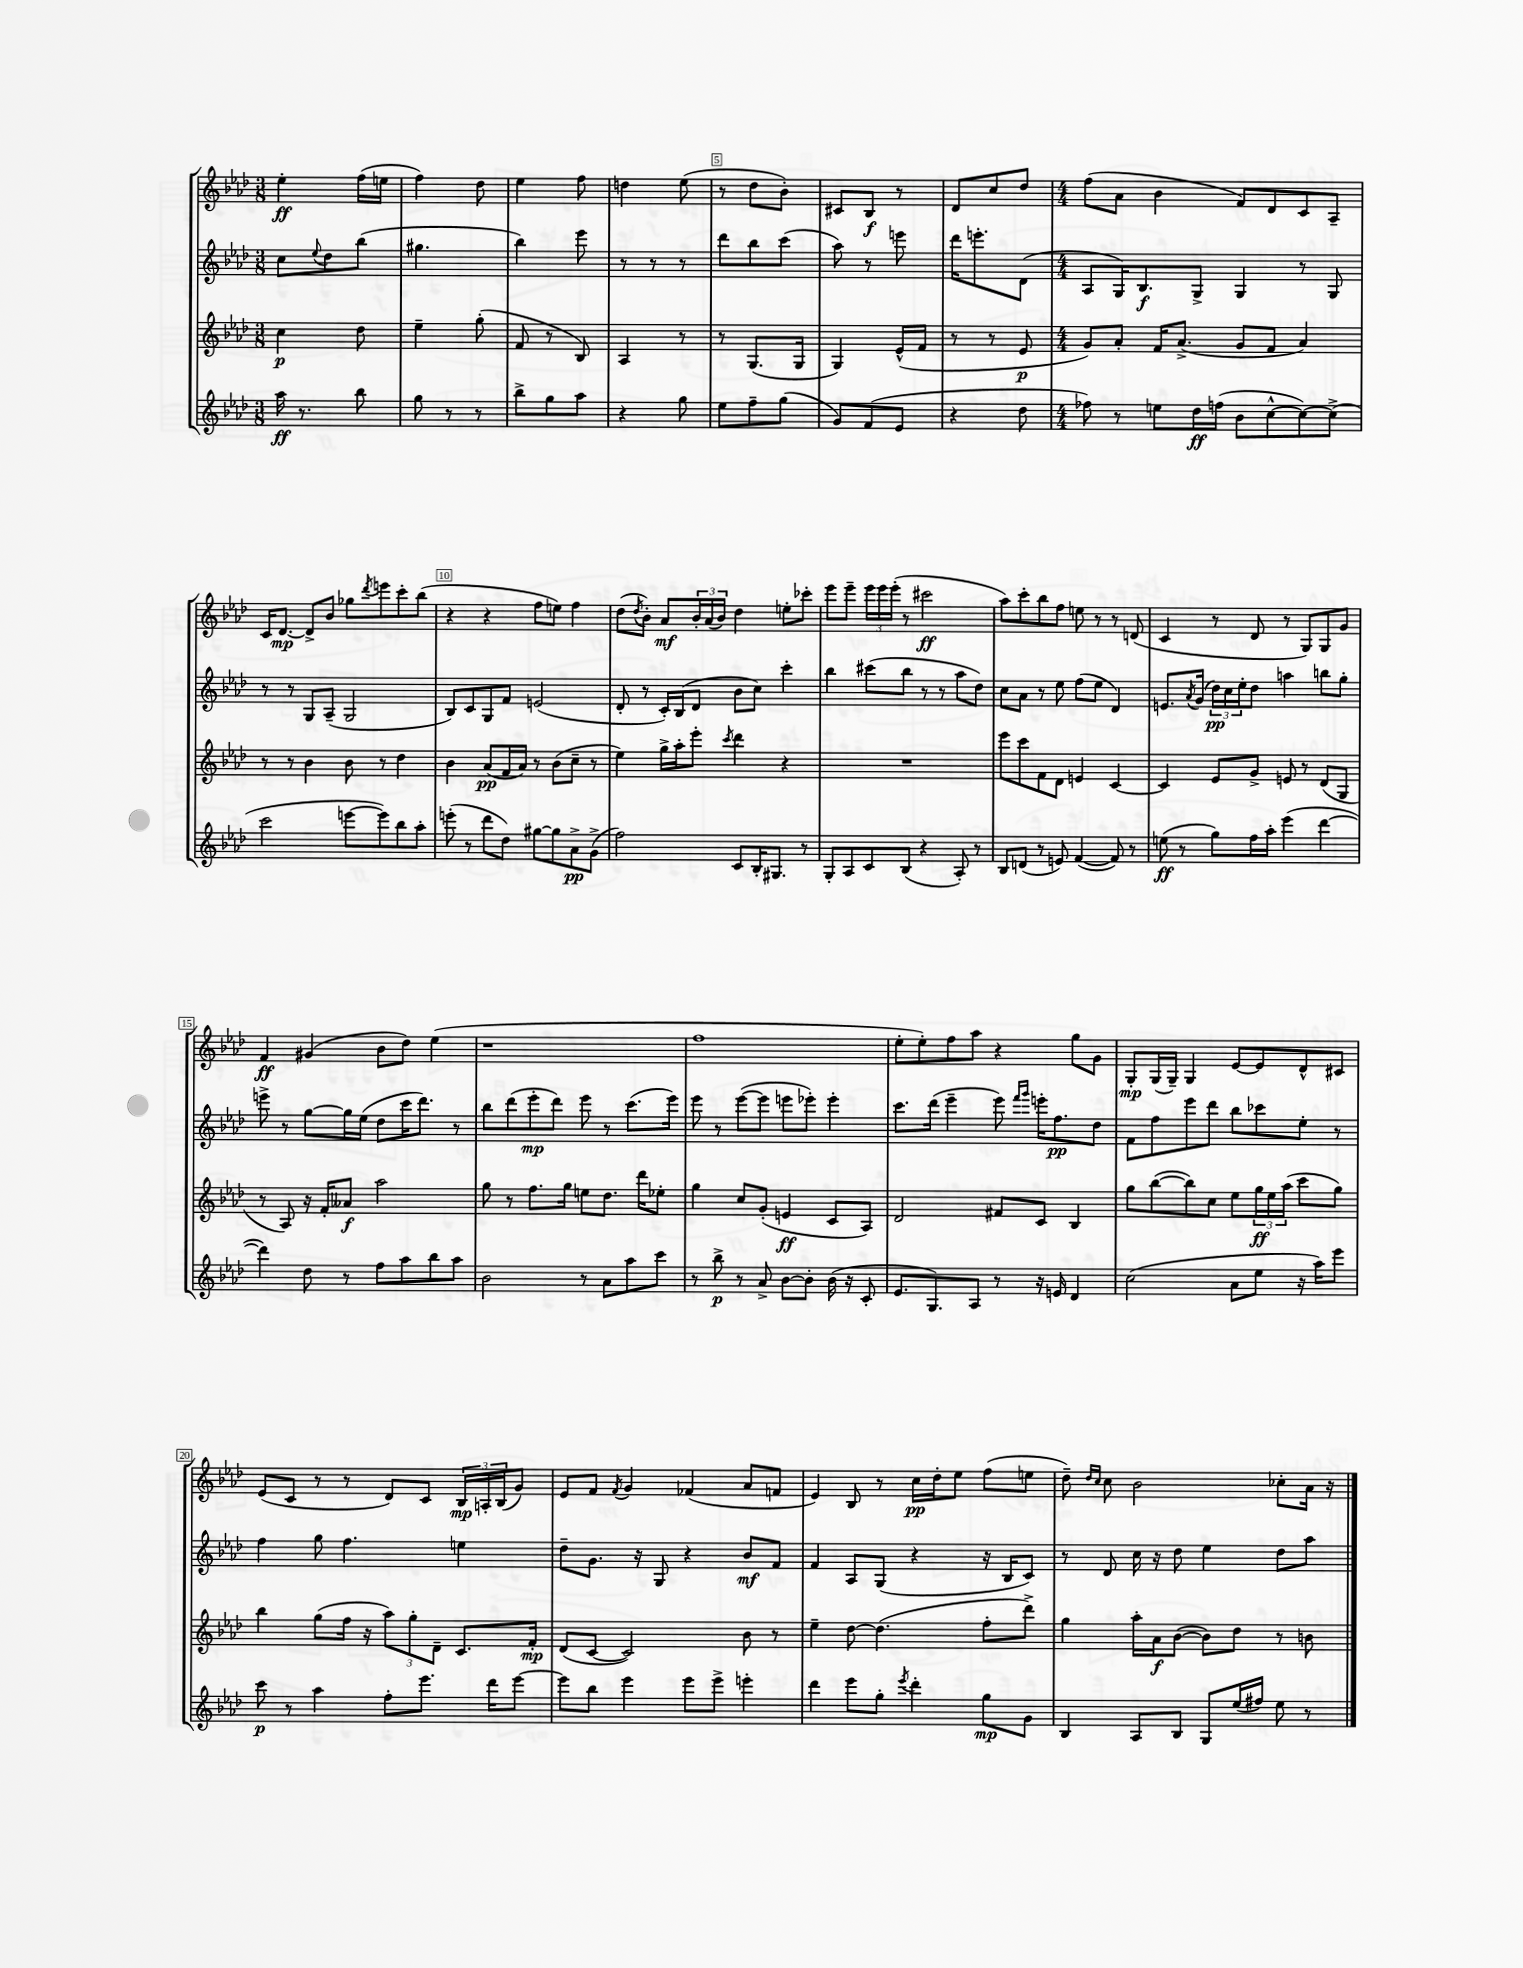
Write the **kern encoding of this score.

**kern	**dynam	**kern	**dynam	**kern	**dynam	**kern	**dynam
*part4	*part4	*part3	*part3	*part2	*part2	*part1	*part1
*staff4	*staff4	*staff3	*staff3	*staff2	*staff2	*staff1	*staff1
*clefG2	*	*clefG2	*	*clefG2	*	*clefG2	*
*k[b-e-a-d-]	*	*k[b-e-a-d-]	*	*k[b-e-a-d-]	*	*k[b-e-a-d-]	*
*M3/8	*	*M3/8	*	*M3/8	*	*M3/8	*
=1	=1	=1	=1	=1	=1	=1	=1
16aa-\	ff	4cc\	p	8cc\L	.	4ee-'\	ff
8.r	.	.	.	.	.	.	.
.	.	.	.	8qqee-/	.	.	.
.	.	.	.	8dd-\	.	.	.
8bb-\	.	8dd-\	.	(8bb-\J	.	(16ff\LL	.
.	.	.	.	.	.	16een\JJ	.
=2	=2	=2	=2	=2	=2	=2	=2
8gg\	.	4ee-~\	.	4.gg#X\	.	4ff\)	.
8r	.	.	.	.	.	.	.
8r	.	(8gg'\	.	.	.	8dd-\	.
=3	=3	=3	=3	=3	=3	=3	=3
8bb-^\L	.	8f/	.	4bb-\)	.	4ee-\	.
8gg\	.	8r	.	.	.	.	.
8aa-\J	.	8B-/)	.	8eee-\	.	8ff\	.
=4	=4	=4	=4	=4	=4	=4	=4
4r	.	4A-/	.	8r	.	4ddn\	.
.	.	.	.	8r	.	.	.
8gg\	.	8r	.	8r	.	(8ee-\	.
=5	=5	=5	=5	=5	=5	=5	=5
8ee-\L	.	8r	.	8ddd-\L	.	8r	.
8ff~\	.	(8.G/L	.	8bb-\	.	8dd-\L	.
(8gg\J	.	.	.	(8ccc\J	.	8b-'\J)	.
.	.	16G/Jk	.	.	.	.	.
=6	=6	=6	=6	=6	=6	=6	=6
8g/L)	.	4G/)	.	8aa-\)	.	8c#X/L	.
(8f/	.	.	.	8r	.	8B-/J	f
8e-/J	.	(16e-^^/LL	.	8eeen\	.	8r	.
.	.	16f/JJ	.	.	.	.	.
=7	=7	=7	=7	=7	=7	=7	=7
4r	.	8r	.	16ddd-\KL	.	8d-/L	.
.	.	.	.	8.eeen'\	.	.	.
.	.	8r	.	.	.	8cc/	.
8dd-\	.	8e-/	p	(8d-\J	.	8dd-/J	.
=8	=8	=8	=8	=8	=8	=8	=8
*M4/4	*	*M4/4	*	*M4/4	*	*M4/4	*
8ff-X\)	.	8g/L)	.	8A-/L	.	(8ff\L	.
8r	.	8a-'/J	.	16G/K)	.	8a-\J	.
.	.	.	.	8.B-/	f	.	.
8een\L	.	16f/KL	.	.	.	4b-\	.
.	.	(8.a-^/J	.	.	.	.	.
16dd-\L	ff	.	.	8G^/J	.	.	.
(16ffn\JJ	.	.	.	.	.	.	.
8b-\L	.	8g/L	.	4G/	.	8f/L)	.
[8cc^^\	.	8f/J	.	.	.	8d-/	.
8cc\_)	.	4a-/)	.	8r	.	8c/	.
(8cc^\J]	.	.	.	8G/	.	8A-~/J	.
!!LO:LB:g=z
=9	=9	=9	=9	=9	=9	=9	=9
2ccc\	.	8r	.	8r	.	16c/KL	.
.	.	.	.	.	.	[8.d-/J	mp
.	.	8r	.	8r	.	.	.
.	.	4b-\	.	8G/L	.	8d-^/L]	.
.	.	.	.	(8A-~/J	.	8b-/J	.
[8eeen\L	.	8b-\	.	2G/	.	8gg-X\L	.
.	.	.	.	.	.	8qddd-/	.
8eee\])	.	8r	.	.	.	8eeen\	.
8bb-\	.	4dd-\	.	.	.	8ccc'\	.
8aa-'\J	.	.	.	.	.	(8bb-\J	.
=10	=10	=10	=10	=10	=10	=10	=10
(8eeen'\	.	4b-\	.	8B-/L)	.	4r	.
8r	.	.	.	8c/	.	.	.
8ddd-\L	.	(8a-/L	pp	8G/	.	4r	.
8dd-\J)	.	16f/L	.	8f/J	.	.	.
.	.	16a-/JJ)	.	.	.	.	.
[8gg#X\L	.	8r	.	(2en/	.	8ff\L	.
8gg#\]	.	(8b-\L	.	.	.	8een\J)	.
8a-^\	pp	8cc~\J	.	.	.	4ff\	.
(8g^\J	.	8r	.	.	.	.	.
=11	=11	=11	=11	=11	=11	=11	=11
2ff\)	.	4ee-\)	.	8d-'/	.	(8dd-\L	.
.	.	.	.	.	.	8qdd-/	.
.	.	.	.	8r	.	8b-'\J)	.
.	.	16gg^\LL	.	16c'/LL)	.	8a-/L	mf
.	.	16aa-'\J	.	(16B-/J	.	.	.
.	.	8eee-'\J	.	8d-/J	.	24b-'/L	.
.	.	.	.	.	.	(24a-/	.
.	.	.	.	.	.	24b-/JJ)	.
.	.	8qccc/	.	.	.	.	.
8c/L	.	4ddd-\	.	8b-\L	.	4dd-\	.
16B-'/K	.	.	.	8cc\J)	.	.	.
8.G#X/J	.	.	.	.	.	.	.
.	.	4r	.	4ccc'\	.	8een'\L	.
8r	.	.	.	.	.	8ccc-X'\J	.
=12	=12	=12	=12	=12	=12	=12	=12
8G'/L	.	1r	.	4bb-\	.	8eee-\L	.
8A-/	.	.	.	.	.	8eee-~\J	.
8c/	.	.	.	(8ccc#X\L	.	24eee-\LL	.
.	.	.	.	.	.	24eee-\	.
.	.	.	.	.	.	(24eee-'\JJ	.
(8B-/J	.	.	.	8bb-\J	.	8r	.
4r	.	.	.	8r	.	2ccc#X\	ff
.	.	.	.	8r	.	.	.
8A-'/)	.	.	.	8aa-\L	.	.	.
8r	.	.	.	8dd-\J)	.	.	.
=13	=13	=13	=13	=13	=13	=13	=13
8B-/L	.	8eee-\L	.	8cc\L	.	8aa-\L)	.
(8dn/J	.	8ccc\	.	8a-\J	.	8ccc'\	.
8r	.	8f\	.	8r	.	8bb-\	.
8en/)	.	8d-\J	.	8ee-\	.	8ff\J	.
([4f/	.	4en/	.	(8ff\L	.	8een\	.
.	.	.	.	8ee-\J	.	8r	.
8f/])	.	[4c/	.	4d-/)	.	8r	.
8r	.	.	.	.	.	(8dn/	.
=14	=14	=14	=14	=14	=14	=14	=14
(8een\	ff	4c/]	.	8.en/L	.	4c/	.
8r	.	.	.	.	.	.	.
.	.	.	.	8qa-/	.	.	.
.	.	.	.	(16g/Jk	.	.	.
8gg\L)	.	8e-/L	.	24dd-\LL)	pp	8r	.
.	.	.	.	24cc\	.	.	.
.	.	.	.	24ee-'\J	.	.	.
16ff\L	.	8g^/J	.	8dd-\J	.	8d-/	.
16aa-'\JJ	.	.	.	.	.	.	.
(4eee-\	.	8en/	.	4aan\	.	8r	.
.	.	8r	.	.	.	8G/L)	.
[4ddd-\	.	(8d-/L	.	8bbn\L	.	8G/	.
.	.	8G/J	.	8gg'\J	.	8g/J	.
!!LO:LB:g=z
=15	=15	=15	=15	=15	=15	=15	=15
4ddd-\])	.	8r	.	8eeen^\	.	4f/	ff
.	.	8A-/)	.	8r	.	.	.
8dd-\	.	16r	.	[8gg\L	.	(4g#X/	.
.	.	16f'/KL	.	.	.	.	.
8r	.	8a--X/J	f	16gg\L]	.	.	.
.	.	.	.	(16ee-\JJ	.	.	.
8ff\L	.	2aa-\	.	8dd-\L	.	8b-\L	.
8aa-\	.	.	.	16ccc\K	.	8dd-\J)	.
.	.	.	.	8.ddd-\J)	.	.	.
8bb-\	.	.	.	.	.	(4ee-\	.
8aa-\J	.	.	.	8r	.	.	.
=16	=16	=16	=16	=16	=16	=16	=16
2b-\	.	8gg\	.	8bb-\L	.	1r	.
.	.	8r	.	(8ddd-\	.	.	.
.	.	8.ff\L	.	8eee-'\	mp	.	.
.	.	.	.	8ddd-\J)	.	.	.
.	.	16gg\Jk	.	.	.	.	.
8r	.	8een\L	.	8eee-\	.	.	.
8a-\L	.	8.dd-\J	.	8r	.	.	.
8aa-\	.	.	.	(8.ccc\L	.	.	.
.	.	16ddd-\KL	.	.	.	.	.
8ccc\J	.	8ee-X'\J	.	.	.	.	.
.	.	.	.	16eee-\Jk)	.	.	.
=17	=17	=17	=17	=17	=17	=17	=17
8r	.	4gg\	.	8eee-\	.	1ff	.
8bb-^\	p	.	.	8r	.	.	.
8r	.	8cc/L	.	([8eee-\L	.	.	.
8a-^/	.	(8g'/J	.	8eee-\J]	.	.	.
[8b-\L	.	4en/	ff	8eeen\L	.	.	.
8b-'\J]	.	.	.	8eee-X'\J)	.	.	.
(16b-\	.	8c/L	.	4eee-'\	.	.	.
16r	.	.	.	.	.	.	.
8c'/	.	8A-/J)	.	.	.	.	.
=18	=18	=18	=18	=18	=18	=18	=18
8.e-/L	.	2d-/	.	8.ccc\L	.	8ee-'\L	.
.	.	.	.	.	.	8ee-'\)	.
8.G/)	.	.	.	(16ddd-\Jk	.	.	.
.	.	.	.	4eee-~\	.	8ff\	.
8A-/J	.	.	.	.	.	8aa-\J	.
8r	.	8f#X/L	.	8eee-\)	.	4r	.
.	.	.	.	16qqfff/LL	.	.	.
.	.	.	.	16qqggg/JJ	.	.	.
16r	.	8c/J	.	16eeen'\KL	.	.	.
16en/	.	.	.	8.ff\	pp	.	.
4d-/	.	4B-/	.	.	.	8gg\L	.
.	.	.	.	8dd-\J	.	8g\J	.
=19	=19	=19	=19	=19	=19	=19	=19
(2cc\	.	8gg\L	.	8f\L	.	8G'/L	mp
.	.	([8bb-\	.	8ff\	.	(16G/L	.
.	.	.	.	.	.	16G~/JJ)	.
.	.	8bb-\])	.	8eee-\	.	4G/	.
.	.	8cc\J	.	8ddd-\J	.	.	.
8a-\L	.	8ee-\L	.	8bb-\L	.	[8e-/L	.
8ee-\J	.	24gg\L	ff	8ccc-X\	.	8e-/]	.
.	.	24ee-\	.	.	.	.	.
.	.	(24aa-\JJ	.	.	.	.	.
16r	.	8ccc\L	.	8ee-'\J	.	8d-^^/	.
16aa-\KL)	.	.	.	.	.	.	.
8eee-\J	.	8gg\J)	.	8r	.	8c#X/J	.
!!LO:LB:g=z
=20	=20	=20	=20	=20	=20	=20	=20
8ccc\	p	4bb-\	.	4ff\	.	(8e-/L	.
8r	.	.	.	.	.	8c/J	.
4aa-\	.	(8gg\L	.	8gg\	.	8r	.
.	.	16ff\Jk	.	4.ff\	.	8r	.
.	.	16r	.	.	.	.	.
8ff'\L	.	12aa-\L)	.	.	.	8d-/L)	.
.	.	12gg'\	.	.	.	.	.
8.eee-\J	.	.	.	.	.	8c/J	.
.	.	12d-~\J	.	.	.	.	.
.	.	8.c/L	.	4een\	.	24B-/LL	mp
.	.	.	.	.	.	24An'/	.
16ddd-\KL	.	.	.	.	.	.	.
.	.	.	.	.	.	(24B-/J	.
[8eee-\J	.	.	.	.	.	8g/J)	.
.	.	16f'/Jk	mp	.	.	.	.
=21	=21	=21	=21	=21	=21	=21	=21
8eee-\L]	.	(8d-/L	.	8dd-~\L	.	8e-/L	.
8bb-\J	.	[8c/J	.	8.g\J	.	8f/J	.
.	.	.	.	.	.	8qf/	.
4eee-\	.	2c/])	.	.	.	4g/	.
.	.	.	.	16r	.	.	.
.	.	.	.	8G/	.	.	.
8eee-\L	.	.	.	4r	.	(4f-X/	.
8eee-^\J	.	.	.	.	.	.	.
4eeen'\	.	8b-\	.	8b-/L	mf	8a-/L	.
.	.	8r	.	8f/J	.	8fn/J	.
=22	=22	=22	=22	=22	=22	=22	=22
4ddd-\	.	4ee-~\	.	4f/	.	4e-/)	.
8eee-\L	.	[8dd-\	.	8A-/L	.	8B-/	.
8gg'\J	.	(4.dd-\]	.	(8G/J	.	8r	.
8qeee-/	.	.	.	.	.	.	.
4ddd-'\	.	.	.	4r	.	16cc\LL	pp
.	.	.	.	.	.	16dd-'\J	.
.	.	.	.	.	.	8ee-\J	.
8gg\L	mp	8ff'\L	.	16r	.	(8ff\L	.
.	.	.	.	16B-/KL	.	.	.
8g\J	.	8ddd-^\J)	.	8c/J)	.	8een\J	.
=23	=23	=23	=23	=23	=23	=23	=23
4B-/	.	4gg\	.	8r	.	8dd-~\)	.
.	.	.	.	.	.	16qqdd-/LL	.
.	.	.	.	.	.	16qqcc/JJ	.
.	.	.	.	8d-/	.	8cc\	.
8A-/L	.	16aa-'\LL	.	16cc\	.	2b-\	.
.	.	16a-\J	f	16r	.	.	.
8B-/J	.	([8b-\J	.	8dd-\	.	.	.
8G/L	.	8b-\L])	.	4ee-\	.	.	.
(16ee-/L	.	8dd-\J	.	.	.	.	.
16ff#X/JJ)	.	.	.	.	.	.	.
8ee-\	.	8r	.	8dd-\L	.	8cc-X'\L	.
8r	.	8bn\	.	8aa-\J	.	16a-\Jk	.
.	.	.	.	.	.	16r	.
==	==	==	==	==	==	==	==
*-	*-	*-	*-	*-	*-	*-	*-
